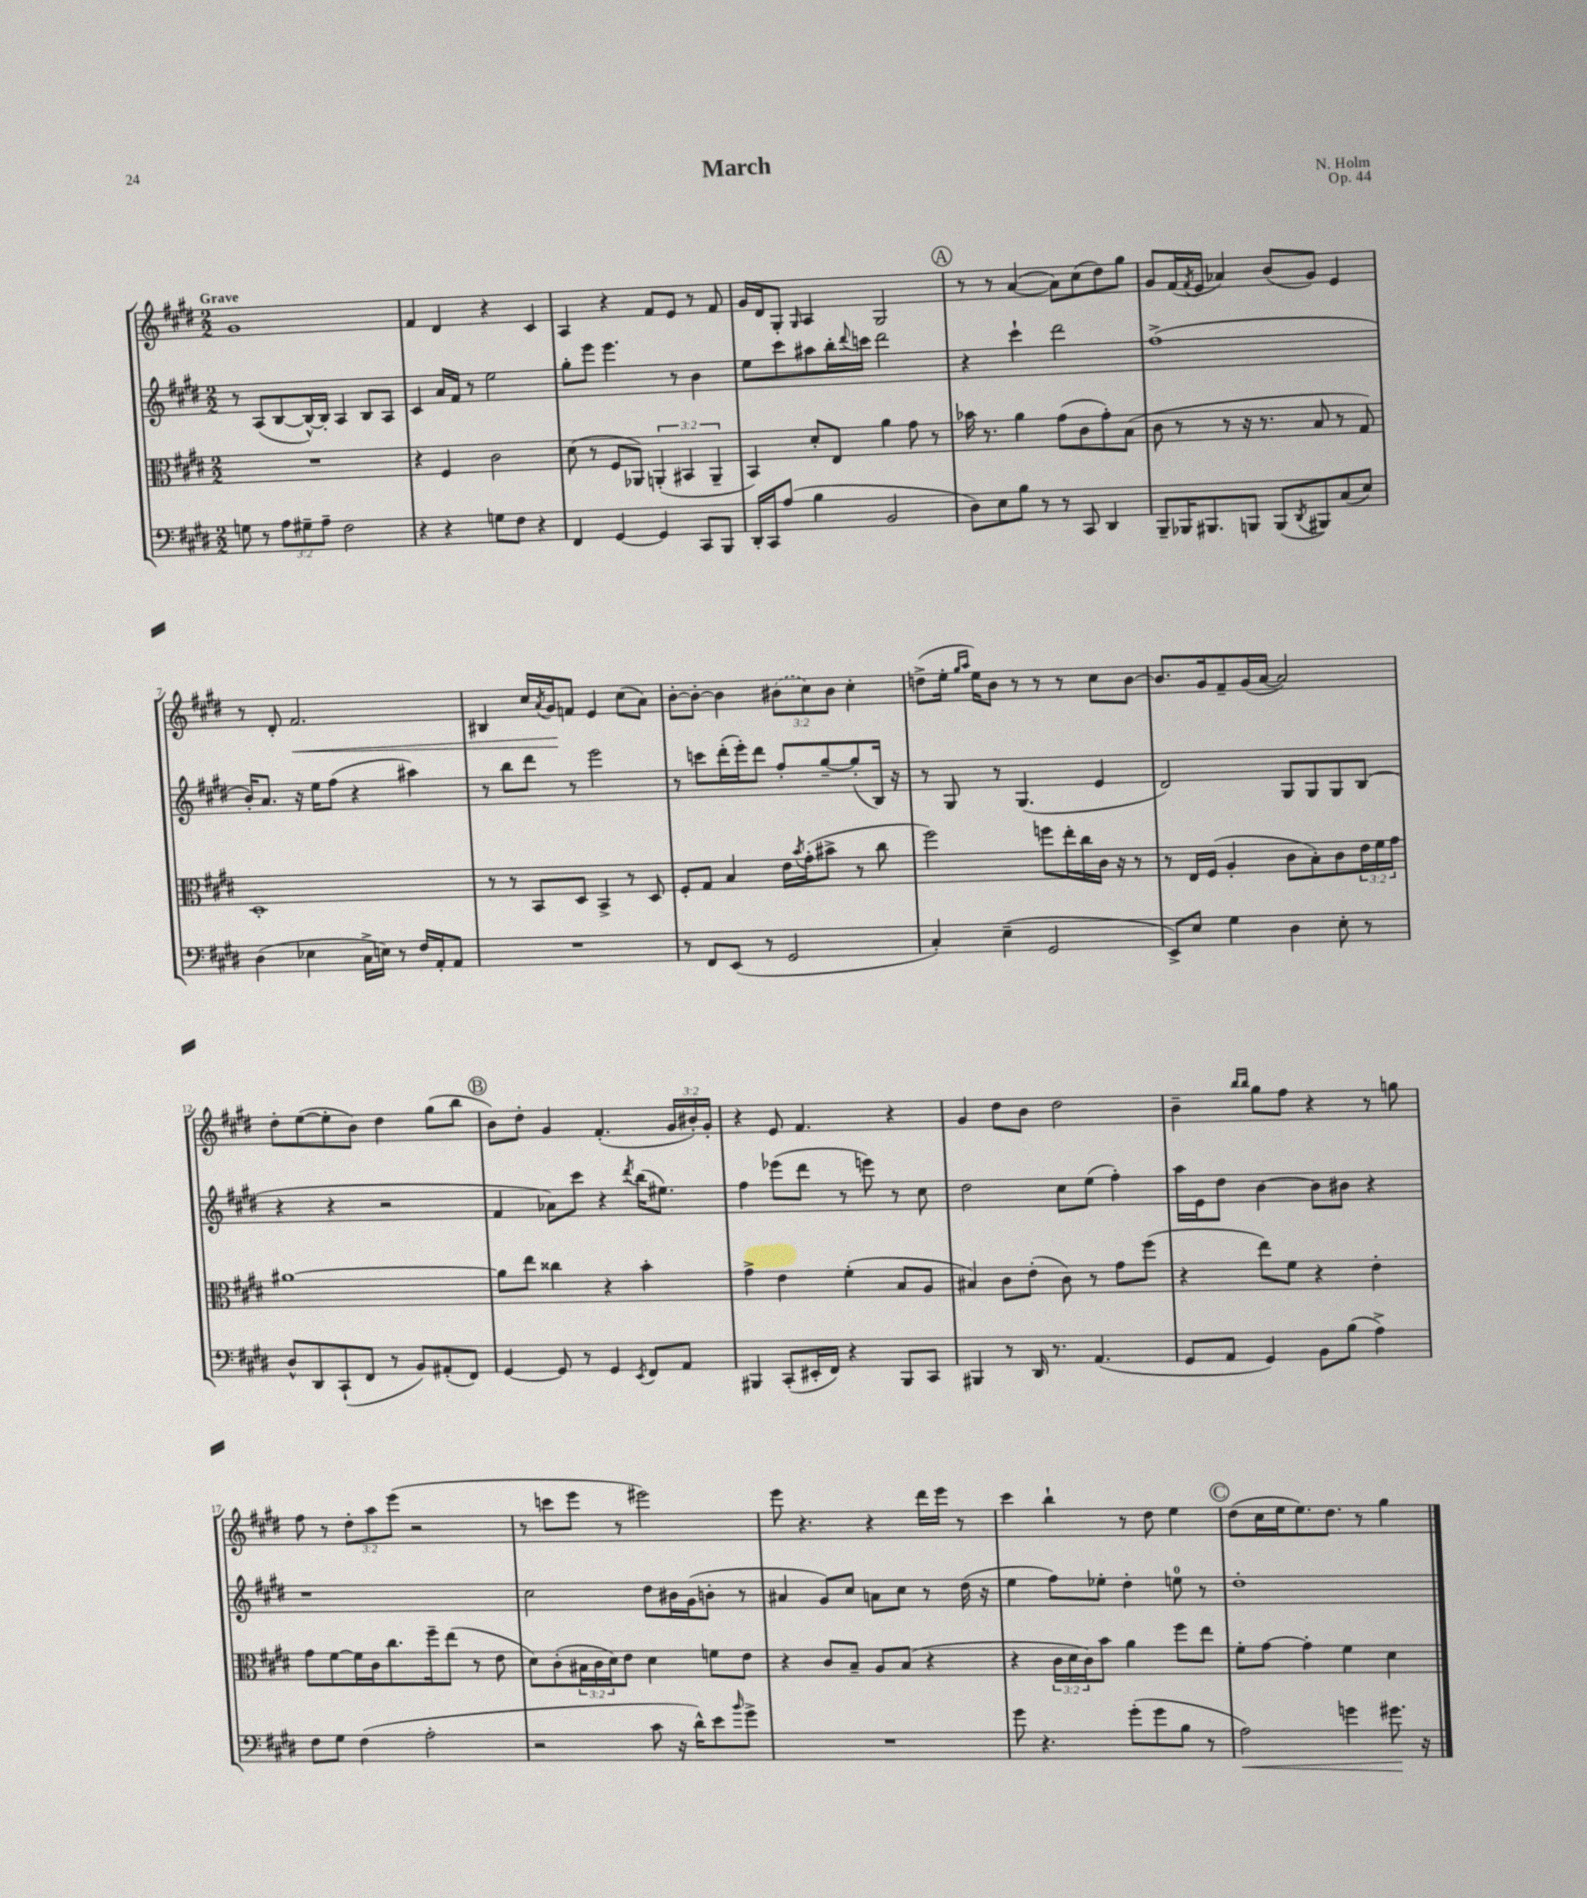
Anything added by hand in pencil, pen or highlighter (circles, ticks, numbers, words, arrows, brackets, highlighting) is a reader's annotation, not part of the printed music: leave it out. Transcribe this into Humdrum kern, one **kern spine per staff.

**kern	**kern	**kern	**kern
*staff4	*staff3	*staff2	*staff1
*clefF4	*clefC3	*clefG2	*clefG2
*k[f#c#g#d#]	*k[f#c#g#d#]	*k[f#c#g#d#]	*k[f#c#g#d#]
*M2/2	*M2/2	*M2/2	*M2/2
8G	1r	8r	1g#
8r	.	(8A	.
12A	.	[8B	.
12G#~	.	.	.
.	.	16B^^_)	.
12A~	.	.	.
.	.	16B']	.
2F#	.	4A	.
.	.	8B	.
.	.	8A	.
=	=	=	=
4r	4r	4c#	4f#
4r	4F#	16a	4d#
.	.	16f#	.
.	.	8r	.
8G	2c#	2ee	4r
8F#	.	.	.
4r	.	.	4c#
=	=	=	=
4FF#	(8d#	8gg#'	4A
.	8r	8eee	.
[4GG#	8F#	4.eee	4r
.	8AA-)	.	.
4GG#]	(6AA'	.	8f#
.	.	8r	8e
.	6BB#	.	.
8CC#	.	4b	8r
.	6AA~	.	.
8BBB	.	.	8f#
=	=	=	=
16DD#'	4BB)	8ee	16g#
16CC#	.	.	16d#
(8A	.	8ccc#	8G#'
.	.	.	16qqG#
4B	8d#'	8aa#	4A
.	8E	16bb'	.
.	.	8qqddd#	.
.	.	16ccc	.
2BB	4a	2ddd#	2G#
.	8g#	.	.
.	8r	.	.
=	=	=	=
8D#)	16b-	4r	8r
.	8.r	.	.
8E	.	.	8r
8B	4a	4ccc#`	([4a
8r	.	.	.
8r	(8g#	2ddd#	8a])
8CC#	8c#	.	(8cc#
4DD#	8g#')	.	8dd#)
.	(8B	.	8gg#
=	=	=	=
8BBB~	8c#	(1ff#^	8g#
16BBB-	8r	.	(16f#
.	.	.	8qf#
8.BBB#	.	.	16e
.	8r	.	4a-)
8BBB	16r	.	.
.	8.r	.	.
(8BBB	.	.	(8b
8qDD#	.	.	.
8BBB#)	8B	.	8g#)
(8C#	8r	.	4e
8E)	8G#)	.	.
=	=	=	=
(4D#	1D#'	16b')	8r
.	.	8.a	.
.	.	.	8d#'
4E-	.	16r	2.f#
.	.	16ee	.
.	.	(8ff#	.
16C#^	.	4r	.
16E)	.	.	.
8r	.	.	.
16F#	.	4aa#)	.
16AA'	.	.	.
8AA	.	.	.
=	=	=	=
1r	8r	8r	4B#
.	8r	8bb	.
.	8BB	8ddd#	16cc#
.	.	.	8qa
.	.	.	16g#
.	8D#	8r	8f
.	4BB^	2eee	4e
.	8r	.	(8cc#
.	8D#	.	8a)
=	=	=	=
8r	8F#'	8r	[8b'
8FF#	8G#	8ccc	8b'_
(8EE	4B	(16ddd#'	4b]
.	.	16eee')	.
8r	.	8ddd#	.
2GG#	16e	8ff#'	(12b#
.	8qb	.	.
.	(16g#'	.	.
.	.	.	12cc#)
.	8b#^	[8gg#~	.
.	.	.	12b#
.	8r	(8gg#']	4cc#'
.	8cc#	16B)	.
.	.	16r	.
=	=	=	=
4C#')	2ff#)	8r	(8dd^
.	.	8G#	16ee'
.	.	.	16qqgg#
.	.	.	16qqaa
.	.	.	16ee)
(4E~	.	8r	8b
.	.	(4.G#	8r
2GG#	8ff	.	8r
.	16ee'	.	8r
.	16cc#	.	.
.	16c#	4e	8cc#
.	16r	.	.
.	8r	.	[8b
=	=	=	=
8EE^)	8r	2d#)	8.b]
8E	16E	.	.
.	(16F#	.	16g#
4G#	4A'	.	8f#~
.	.	.	(16g#
.	.	.	[16a
4D#	8c#	8G#	2a])
.	8B')	8G#	.
8E'	8c#	8G#	.
8r	24e	(8B	.
.	24f#	.	.
.	24g#	.	.
=	=	=	=
8D#^^	[1a#	4r	8dd#'
8DD#	.	.	([8ee
(8CC#`	.	4r	8ee']
8FF#	.	.	8b)
8r	.	2r	4dd#
8BB)	.	.	.
(8AA#'	.	.	(8gg#
8FF#)	.	.	8bb
=	=	=	=
[4GG#	8a#]	4f#	8b)
.	8ee	.	8dd#'
8GG#]	4cc##	8a-)	4g#
8r	.	8ccc#	.
4GG#	4r	4r	(4.f#'
8qEE	.	8qddd#	.
8FF#	4b'	(16bb	.
.	.	8.ee#)	.
8AA	.	.	24g#
.	.	.	24b#')
.	.	.	24g#'
=	=	=	=
4BBB#	4g#^	4ff#	4r
(8CC#'	4e	(8eee-	8e
16EE#'	.	8ddd#	4.f#
16FF#)	.	.	.
4r	(4f#'	8r	.
.	.	8eee)	.
8BBB#	8B	8r	4r
8CC#	8A	8cc#	.
=	=	=	=
4BBB#	4B#)	2dd#	4g#
8r	8c#	.	8dd#
16DD#	(8e'	.	8b
8.r	.	.	.
.	8c#)	8cc#	2dd#
(4.AA	8r	(8ee	.
.	8g#	4ff#')	.
.	(8ff#	.	.
=	=	=	=
8GG#	4r	16aa	4b~
.	.	16e	.
8AA	.	8dd#	.
.	.	.	16qqbb
.	.	.	16qqbb
4GG#)	8ee)	[4b	8gg#
.	8f#	.	8ff#
8BB	4r	8b]	4r
(8B	.	8b#	.
4A^)	4e'	4r	8r
.	.	.	8gg
=	=	=	=
8F#	8g#	1r	8ff#
8G#	[8f#	.	8r
(4F#	16f#]	.	12dd#'
.	16c#	.	.
.	.	.	12aa
.	8.cc#	.	.
.	.	.	(12eee
2A'	.	.	2r
.	16ff#~	.	.
.	(8ee	.	.
.	8r	.	.
.	8e	.	.
=	=	=	=
2r	8d#)	2cc#	8r
.	(8c#'	.	8ccc
.	24B#	.	8eee
.	24c#	.	.
.	24d#)	.	.
.	8e	.	8r
8c#	4d#	8dd#	2eee#)
16r	.	16b#	.
16d#^^)	.	(16g#	.
8e	8f	8b'	.
16qqb	.	.	.
8g#^	8e	8r	.
=	=	=	=
1r	4r	4a#	8eee
.	.	.	4.r
.	8c#	8g#)	.
.	8B~	8cc#	.
.	8A	8a	4r
.	(8B	8cc#	.
.	4r	8r	16ddd#
.	.	.	16eee
.	.	(16dd#	8r
.	.	16r	.
=	=	=	=
8g#	4r	4ee	4ccc#
4.r	.	.	.
.	24c#	8ff#)	4bb`
.	24d#	.	.
.	24c#)	.	.
.	8b	8ee-'	.
(8g#'	4a	4dd#'	8r
8g#	.	.	8dd#
8B	8ff#	8ee	4ee
8r	8ee	8r	.
=	=	=	=
2A)	8f#'	1dd#'	(8dd#
.	[8g#	.	16cc#
.	.	.	16ee
.	4g#']	.	8.ee)
.	.	.	8.dd#
4g	4f#	.	.
.	.	.	8r
8.g#	4d#	.	4gg#
16r	.	.	.
==	==	==	==
*-	*-	*-	*-
